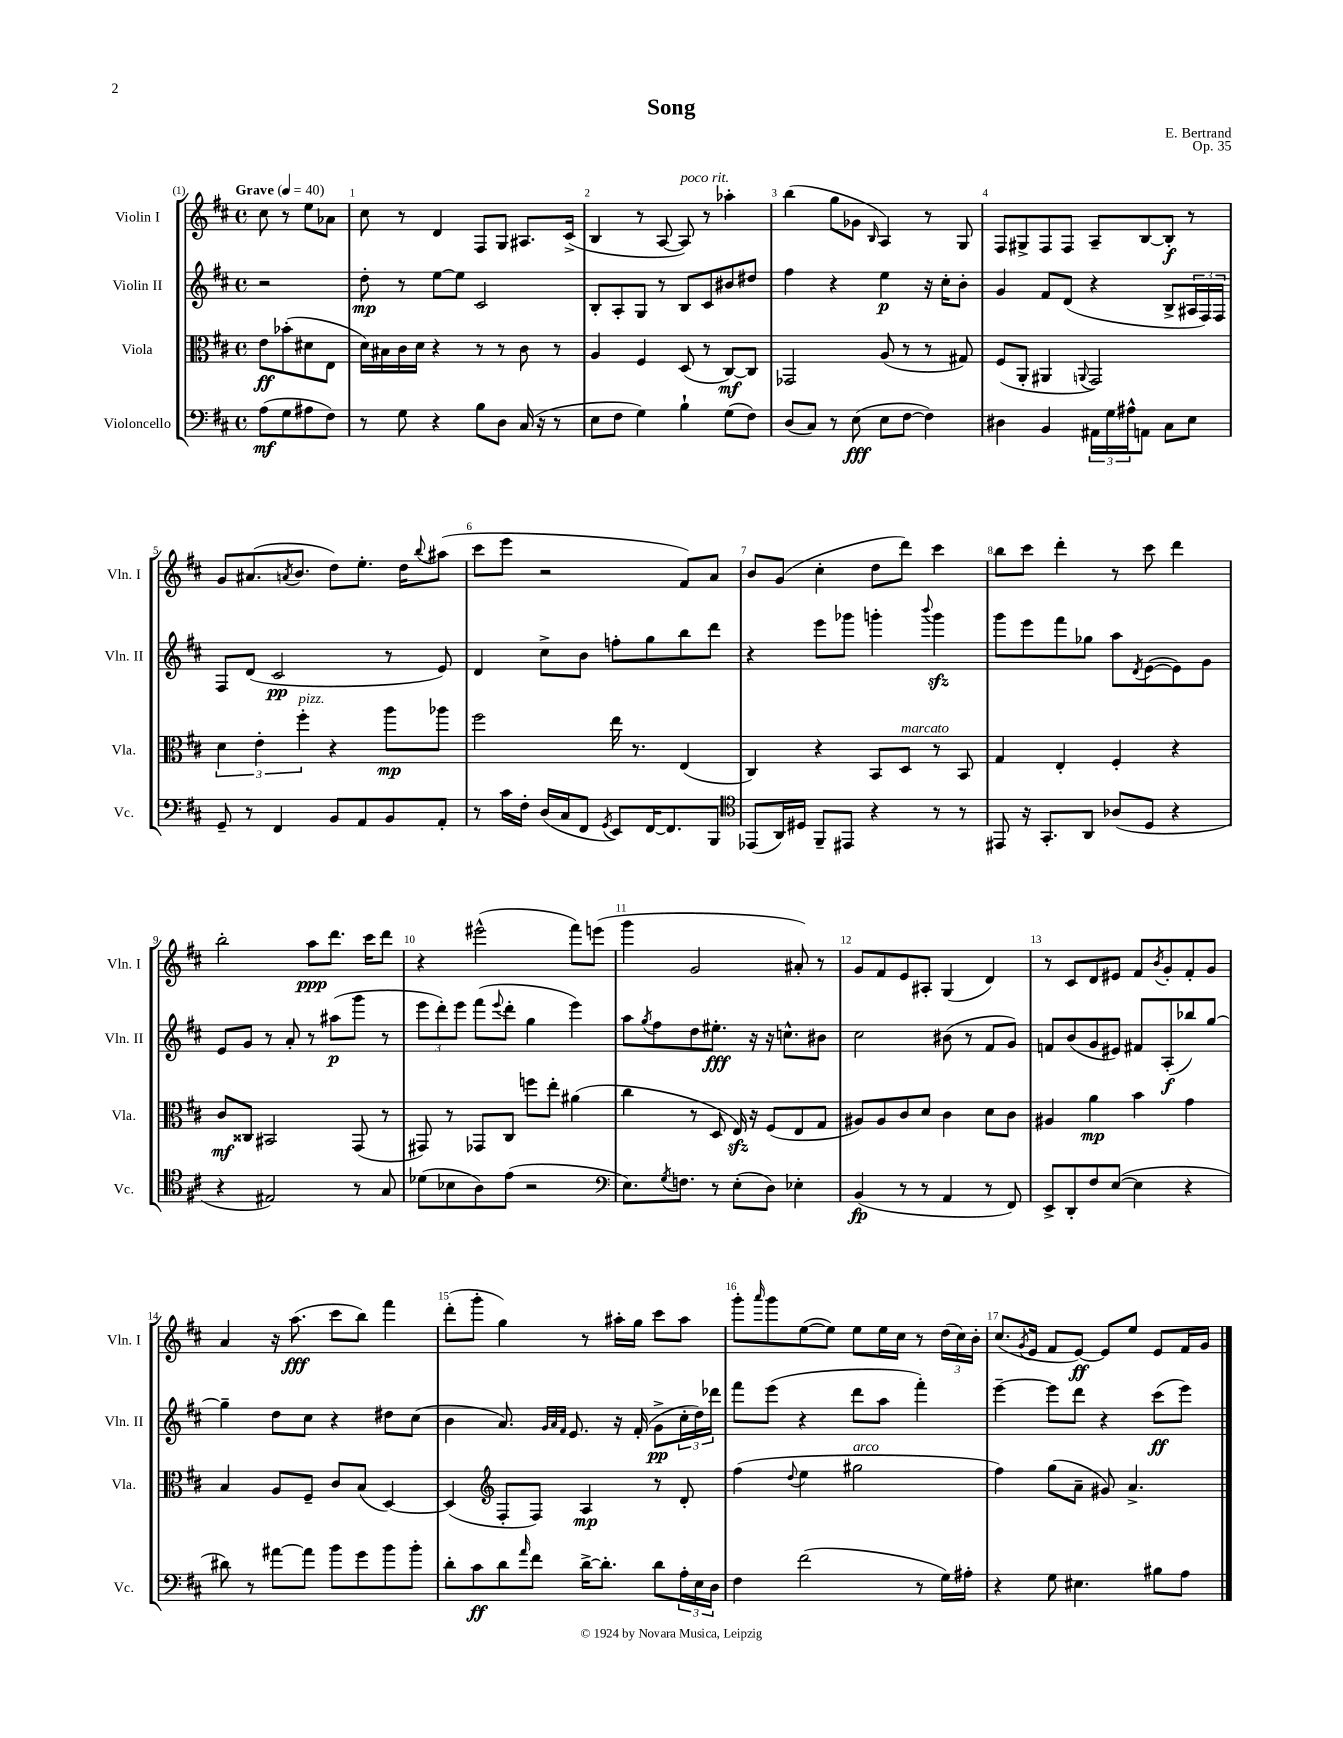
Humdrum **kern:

**kern	**kern	**kern	**kern
*staff4	*staff3	*staff2	*staff1
*clefF4	*clefC3	*clefG2	*clefG2
*k[f#c#]	*k[f#c#]	*k[f#c#]	*k[f#c#]
*M4/4	*M4/4	*M4/4	*M4/4
*met(c)	*met(c)	*met(c)	*met(c)
*MM40	*MM40	*MM40	*MM40
(8A	8e	2r	8cc#
8G	(8b-'	.	8r
8A#	8d#	.	8ee
8F#)	8E	.	8a-
=	=	=	=
8r	16d)	8dd'	8cc#
.	16B#	.	.
8G	16c#	8r	8r
.	16d	.	.
4r	4r	[8ee	4d
.	.	8ee]	.
8B	8r	2c#	8F#
8D	8r	.	8G
(16C#	8c#	.	8.A#
16r	.	.	.
8r	8r	.	.
.	.	.	(16c#^
=	=	=	=
8E	4A	8B'	4B
8F#	.	8A'	.
4G)	4F#	8G	8r
.	.	8r	[8A
4B`	(8D	8B	8A])
.	8r	8c#	8r
(8G	[8C#)	8b#	4aa-'
8F#)	8C#]	8dd#	.
=	=	=	=
(8D	2GG-	4ff#	(4bb
8C#)	.	.	.
8r	.	4r	8gg
(8E	.	.	8g-
.	.	.	16qqB
8E	(8A	4ee	4A)
[8F#	8r	.	.
4F#])	8r	16r	8r
.	.	16cc#'	.
.	8G#)	8b'	8G
=	=	=	=
4D#	(8F#	4g	8F#
.	8AA'	.	8G#^
4BB	4AA#	8f#	8F#
.	.	(8d	8F#
.	8qqAA	.	.
24AA#	2GG)	4r	8A~
24G	.	.	.
24A#^^	.	.	.
8AA	.	.	[8B
8C#	.	8B^	8B']
8E	.	24A#	8r
.	.	24F#)	.
.	.	24F#	.
=	=	=	=
8GG~	6d	8F#	8g
8r	.	(8d	(8.a#
.	6e'	.	.
4FF#	.	2c#	.
.	.	.	8qa
.	.	.	8.b
.	6ff#'	.	.
8BB	4r	.	8dd)
8AA	.	.	8.ee'
8BB	8aa	8r	.
.	.	.	16dd
.	.	.	8qqbb
8AA'	8aa-	8e)	(8aa#
=	=	=	=
8r	2ff#	4d	8ccc#
16c#	.	.	8eee
16F#'	.	.	.
(16D	.	8cc#^	2r
16C#	.	.	.
8FF#	.	8b	.
8qGG	.	.	.
8EE)	16ee	8ff'	.
.	8.r	.	.
[16FF#	.	8gg	.
8.FF#]	.	.	.
.	(4E	8bb	8f#)
8BBB	.	8ddd	8a
=	=	=	=
*clefC4	*	*	*
(8EE-	4C#)	4r	8b
16AA)	.	.	(8g
16D#	.	.	.
8FF#~	4r	8eee	4cc#'
8EE#	.	8ggg-	.
4r	8BB	4ggg'	8dd
.	8D	.	8ddd)
.	.	8qqbbb	.
8r	8r	4ggg	4ccc#
8r	8BB	.	.
=	=	=	=
8EE#	4G	8ggg	8bb
16r	.	8eee	8ccc#
8.GG'	.	.	.
.	4E'	8fff#	4ddd'
8AA	.	8gg-	.
(8A-	4F#'	8aa	8r
.	.	8qd	.
8D	.	([8e	8ccc#
4r	4r	8e])	4ddd
.	.	8g	.
=	=	=	=
4r	8c#	8e	2bb'
.	8C##	8g	.
2E#)	2BB#	8r	.
.	.	8a'	.
.	.	8r	8aa
.	.	(8aa#	8.ddd
8r	(8GG	8ggg	.
.	.	.	16ccc#
8G	8r	8r	8ddd
=	=	=	=
(8d-	8GG#)	12eee	4r
.	.	12ddd')	.
8B-	8r	.	.
.	.	12eee	.
8A)	8GG-	(8fff#	(2eee#^^
.	.	8qqeee	.
(8e	8C#	8ddd'	.
2r	8ff	4gg	.
.	8ee'	.	.
.	(4a#	4eee)	8fff#)
.	.	.	(8eee
=	=	=	=
*clefF4	*	*	*
8.E)	4cc#	8aa	4ggg
.	.	8qgg	.
.	.	8ff#	.
8qG	.	.	.
8.F	.	.	.
.	8r	8dd	2g
8r	8D	8.ee#'	.
(8E'	16E)	.	.
.	16r	16r	.
8D)	(8F#	16r	.
.	.	8.cc^^	.
4E-'	8E	.	8a#')
.	8G	8b#	8r
=	=	=	=
(4BB	8A#)	2cc#	8g
.	8A#	.	8f#
8r	8c#	.	8e
8r	8d	.	8A#'
4AA	4c#	(8b#	(4G
.	.	8r	.
8r	8d	8f#	4d)
8FF#)	8c#	8g)	.
=	=	=	=
8EE^	4A#	8f	8r
8DD'	.	(8b	8c#
8F#	4a	8g	8d
([8E	.	8e#)	8e#
4E]	4b	8f#	8f#
.	.	.	8qb
.	.	(8A'	8g'
4r	4g	8bb-)	8f#'
.	.	[8gg	8g
=	=	=	=
8d#)	4B	4gg~]	4a
8r	.	.	.
[8a#	8A	8dd	16r
.	.	.	(8.aa
8a#]	8F#~	8cc#	.
8b	8c#	4r	8ccc#
8g	(8B	.	8bb)
8b	[4D)	8dd#	4fff#
8b'	.	(8cc#	.
=	=	=	=
8d'	(4D]	4b	(8ddd'
8c#	.	.	8ggg'
*	*clefG2	*	*
8d	8F#'	8.a)	4gg)
16qqa	.	.	.
8f#	8F#)	.	.
.	.	32qqg	.
.	.	32qqa	.
.	.	32qqf#	.
.	.	8.e	.
[16d^	4A	.	8r
8.d']	.	.	.
.	.	16r	16aa#'
.	.	(16f#'	16gg
8d	8r	8g^	8ccc#
24A'	8d'	24cc#'	8aa#
24E	.	24dd)	.
24D	.	24ddd-	.
=	=	=	=
4F#	(4ff#	8fff#	8ggg'
.	.	.	16qqaaa
.	.	(8eee	8ggg
.	8qqdd	.	.
(2f#	4ee	4r	([8ee
.	.	.	8ee])
.	2gg#	8ddd	8ee
.	.	8aa	16ee
.	.	.	16cc#
8r	.	4fff#')	8r
16G)	.	.	(24dd
.	.	.	24cc#)
16A#'	.	.	.
.	.	.	24b'
=	=	=	=
4r	4ff#)	[4eee~	(8.cc#
.	.	.	8qg
.	.	.	16e
8G	(8gg	8eee]	8f#
4.E#	8a~	8ddd	[8e)
.	8g#)	4r	8e]
.	4.a^	.	8ee
8B#	.	(8ccc#	8e
8A	.	8eee)	16f#
.	.	.	16g
==	==	==	==
*-	*-	*-	*-
